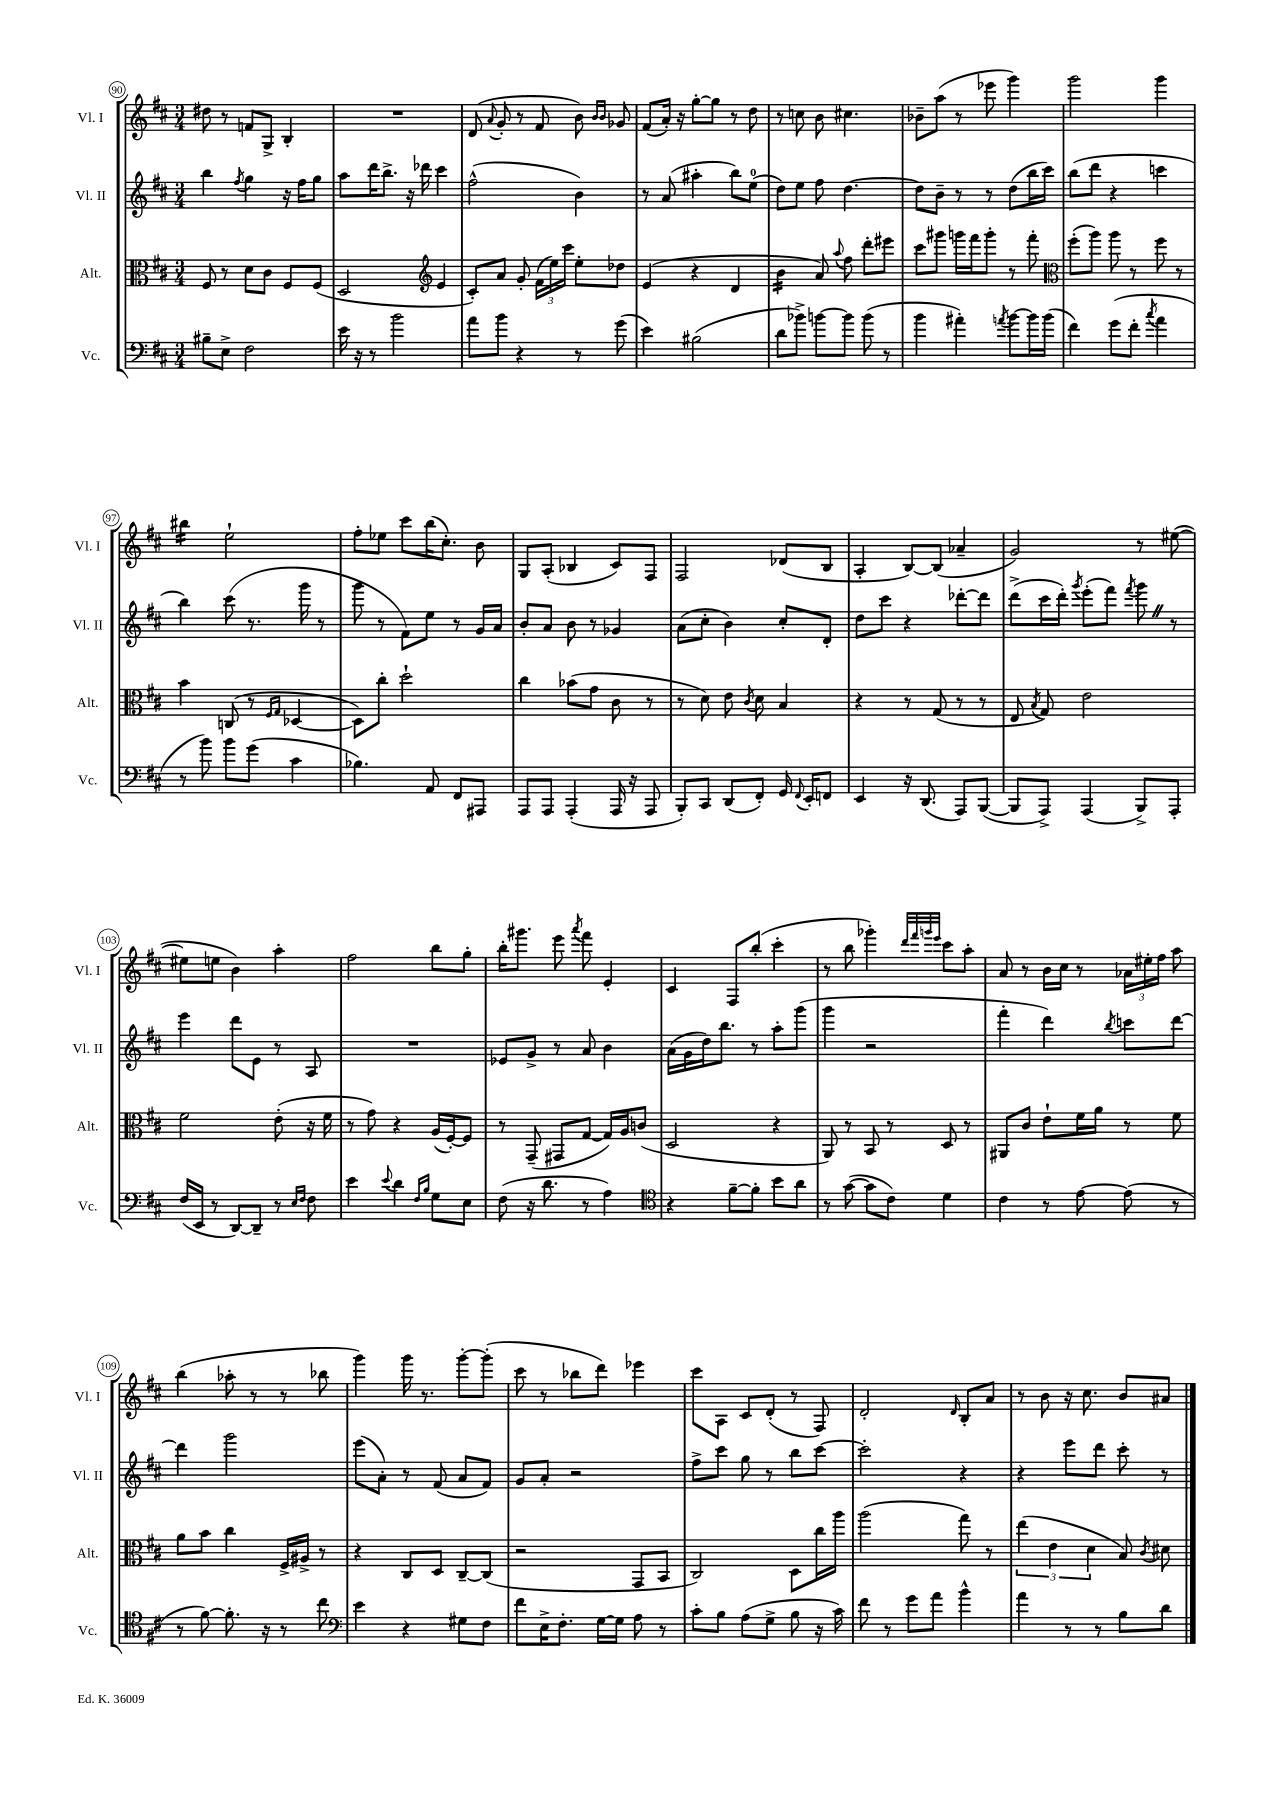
<<
\new StaffGroup <<
\new Staff = "s0" \with { instrumentName = "Vl. I" shortInstrumentName = "Vl. I" } {
    \clef treble \key d \major \numericTimeSignature \time 3/4
    \autoBeamOff dis''8 r8 f'8[ g8]-> b4-. |
    R2. |
    d'8( \appoggiatura { a'8 } g'8-. r8 fis'8 b'8) \grace { b'16[ b'16] } ges'8 |
    fis'8[( a'16]-.) r16 g''8[~-. g''8] r8 d''8 |
    r8 c''8 b'8 cis''4. |
    bes'8[-- a''8]( r8 ees'''8 g'''4) |
    g'''2 g'''4 |
    bis''4:16 e''2-! |
    fis''8[-. ees''8] cis'''8[ b''16( cis''8.]-.) b'8 |
    g8[ a8]-.( bes4 cis'8[) fis8] |
    fis2 des'8[( b8] |
    a4-. b8[~) b8]( aes'4-- |
    g'2) r8 eis''8~( |
    eis''8[ e''8] b'4) a''4-. |
    fis''2 b''8[ g''8]-. |
    b''16[-. gis'''8.] e'''8 \acciaccatura { a'''8 } fis'''8 e'4-. |
    cis'4 fis8[ b''8]-.( cis'''4-. |
    r8 b''8 ges'''4-.) \grace { d'''32[ fis'''32 g'''32 e'''32] } cis'''8[ a''8]-. |
    a'8 r8 b'16[ cis''16] r8 \tuplet 3/2 { aes'16[ eis''16-. fis''16] } a''8 |
    b''4( aes''8-. r8 r8 bes''8 |
    g'''4) g'''16 r8. g'''8[~-. g'''8]-.( |
    cis'''8 r8 bes''8[ d'''8]) ees'''4 |
    cis'''8[ a8] cis'8[ d'8]-.( r8 fis8) |
    d'2-. \grace { d'16 } b8[-. a'8] |
    r8 b'8 r16 cis''8. b'8[ ais'8] \bar "|." |
}
\new Staff = "s1" \with { instrumentName = "Vl. II" shortInstrumentName = "Vl. II" } {
    \clef treble \key d \major \numericTimeSignature \time 3/4
    \autoBeamOff b''4 \acciaccatura { fis''8 } g''4 r16 fis''16[ g''8] |
    a''8[ d'''16 b''8.]-> r16 des'''16 cis'''4 |
    fis''2-^( b'4) |
    r8 a'8( ais''4-. b''8[) e''8]-0( |
    d''8[) e''8] fis''8 d''4.~ |
    d''8[ b'8]-- r8 r8 d''8[( b''16 cis'''16]) |
    b''8[( d'''8] r4 c'''4 |
    b''4) cis'''8( r8. g'''16 r8 |
    g'''8 r8 fis'8[) e''8] r8 g'16[ a'16] |
    b'8[-. a'8] b'8 r8 ges'4 |
    a'8[( cis''8]-. b'4) cis''8[-. d'8]-. |
    d''8[ cis'''8] r4 des'''8[~-. des'''8] |
    d'''8[->( cis'''16 d'''16]-.) \acciaccatura { g'''8 } e'''8[-.( fis'''8]) \acciaccatura { fis'''8 } g'''8 \once \override BreathingSign.text = \markup { \musicglyph "scripts.caesura.straight" } \breathe r8 |
    e'''4 d'''8[ e'8] r8 a8 |
    R2. |
    ees'8[ g'8]-> r8 a'8 b'4 |
    a'16[( g'16 d''16) b''8.] r8 a''8[-. g'''8]( |
    g'''4 r2 |
    fis'''4-. d'''4) \acciaccatura { b''8 } c'''8[ d'''8]~ |
    d'''4 g'''2 |
    e'''8[( a'8]-.) r8 fis'8( a'8[ fis'8]) |
    g'8[ a'8]-. r2 |
    fis''8[-> cis'''8] g''8 r8 b''8[ cis'''8]~ |
    cis'''2-. r4 |
    r4 e'''8[ d'''8] cis'''8-. r8 \bar "|." |
}
\new Staff = "s2" \with { instrumentName = "Alt." shortInstrumentName = "Alt." } {
    \clef alto \key d \major \numericTimeSignature \time 3/4
    \autoBeamOff fis8 r8 d'8[ cis'8] fis8[ fis8]( |
    d2 \clef treble e'4 |
    cis'8[-.) a'8] g'8-. \tuplet 3/2 { fis'16[( e''16) cis'''16] } e''8[-. des''8] |
    e'4( r4 d'4 |
    b'4:16 a'8) \appoggiatura { a''8 } fis''8 d'''8[-. eis'''8] |
    cis'''8[ gis'''8] g'''16[ fis'''16 g'''8]-. r8 fis'''8-. |
    \clef alto fis''8[-.( a''8]) a''8 r8 fis''8 r8 |
    b'4 c8( r8 \grace { fis16[ g16] } des4~ |
    des8[) cis''8]-. d''2-! |
    cis''4 bes'8[( g'8] cis'8 r8 |
    r8 d'8) e'8 \acciaccatura { cis'8 } d'8 b4 |
    r4 r8 g8( r8 r8 |
    e8 \acciaccatura { b8 } g8) e'2 |
    fis'2 e'8-.( r16 fis'16 |
    r8 g'8) r4 a16[( fis16~-.) fis8] |
    r8 g,8--( gis,8[ g8]~ g16[) a16 c'8]( |
    d2 r4 |
    a,8) r8 b,8 r8 d8 r8 |
    ais,8[ cis'8] e'8[-! fis'16 a'16] r8 fis'8 |
    a'8[ b'8] cis''4 fis16[-> ais16]-> r8 |
    r4 cis8[ d8] cis8[~-- cis8]( |
    r2 g,8[ b,8] |
    cis2) d8[ cis''16 a''16] |
    a''2( g''8) r8 |
    \tuplet 3/2 { e''4( e'4 d'4 } b8) \acciaccatura { cis'8 } dis'8 \bar "|." |
}
\new Staff = "s3" \with { instrumentName = "Vc." shortInstrumentName = "Vc." } {
    \clef bass \key d \major \numericTimeSignature \time 3/4
    \autoBeamOff bis8[-- e8]-> fis2 |
    e'16 r16 r8 b'2 |
    a'8[ b'8] r4 r8 g'8( |
    e'4) bis2( |
    d'8[ bes'8]->) b'8[~ b'8] b'8( r8 |
    b'4 ais'4-.) \acciaccatura { a'8 } b'8[~ b'16 b'16]( |
    fis'4) g'8[( fis'8]-. \acciaccatura { cis''8 } a'4 |
    r8 b'8) b'8[ g'8]( cis'4 |
    bes4.) a,8 fis,8[ ais,,8] |
    a,,8[ a,,8] a,,4-.( a,,16 r16 a,,8 |
    b,,8[-.) cis,8] d,8[( fis,8]-.) g,16 \appoggiatura { fis,8 } e,16[-. f,8] |
    e,4 r16 d,8.( a,,8[) b,,8]~( |
    b,,8[ a,,8]->) a,,4( b,,8[->) a,,8]-. |
    fis16[( e,16] r8 d,8[~) d,8]-- r8 \grace { e16[ fis16] } fis8 |
    e'4 \appoggiatura { e'8 } d'4 \grace { fis16[ b16] } g8[ e8] |
    fis8( r16 d'8. r8 a4) |
    \clef tenor r4 fis'8[~-- fis'8]-. b'8[ a'8] |
    r8 g'8~( g'8[ cis'8]) d'4 |
    cis'4 r8 e'8~ e'8( r8 |
    r8 fis'8~) fis'8.-. r16 r8 cis''8 |
    \clef bass e'4 r4 gis8[ fis8] |
    fis'8[ e16-> fis8.]-. g16[~ g16] a8 r8 |
    cis'8[-. b8] a8[( g8]-> b8 r16 cis'16) |
    fis'8 r8 g'8[ a'8] b'4-^ |
    a'4 r8 r8 b8[ d'8] \bar "|." |
}
>>
>>
\layout { \context { \Score currentBarNumber = #90 \override BarNumber.stencil = #(make-stencil-circler 0.1 0.3 ly:text-interface::print) } }
